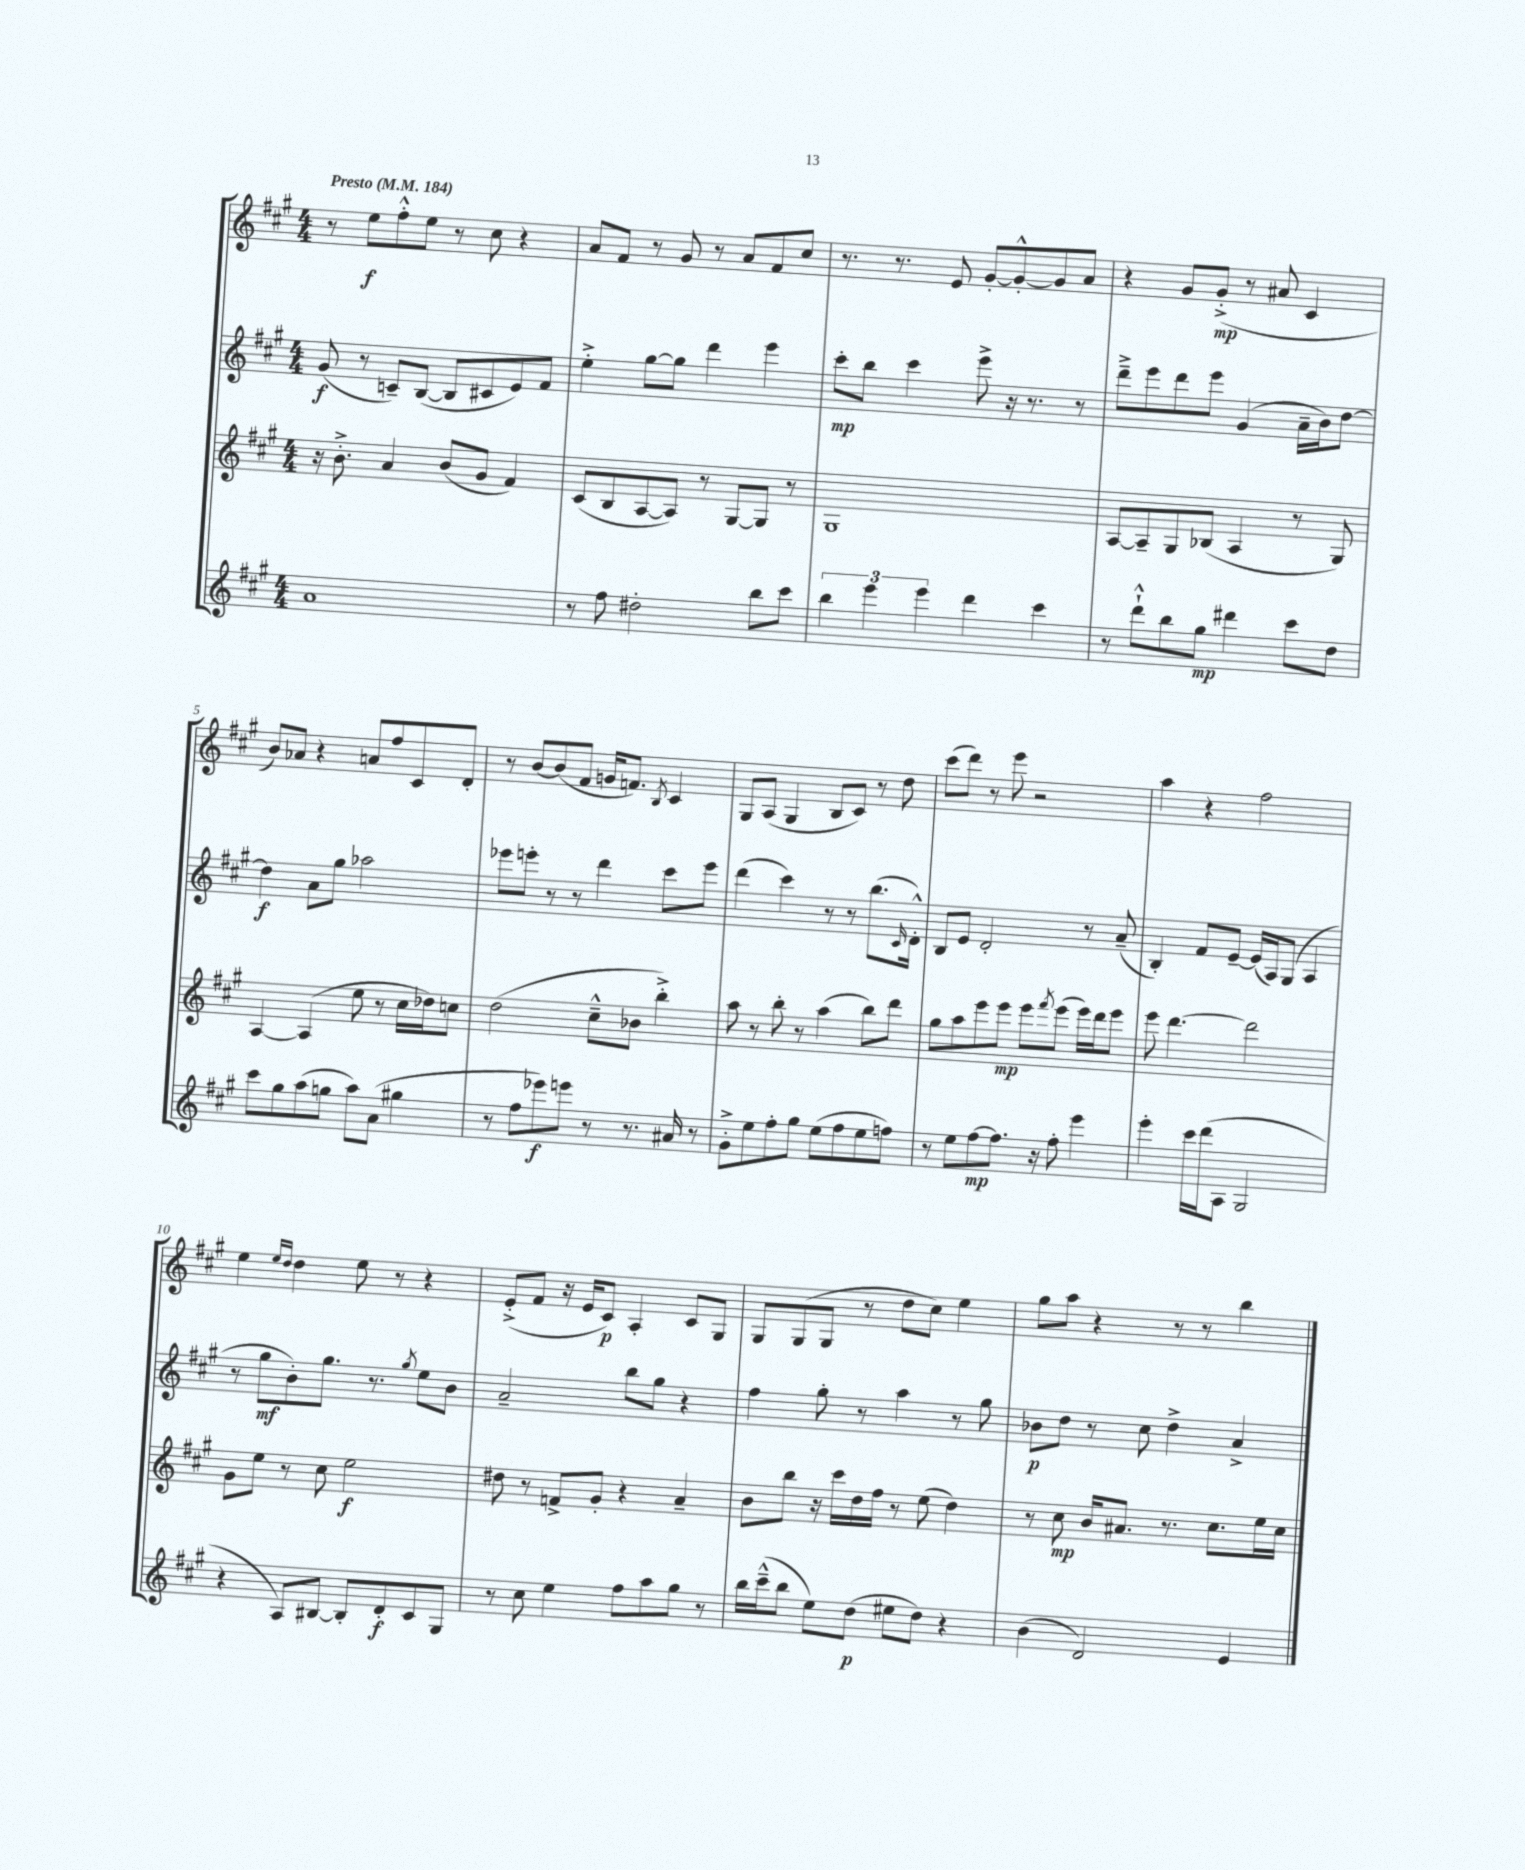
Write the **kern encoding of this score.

**kern	**kern	**kern	**kern
*staff4	*staff3	*staff2	*staff1
*clefG2	*clefG2	*clefG2	*clefG2
*k[f#c#g#]	*k[f#c#g#]	*k[f#c#g#]	*k[f#c#g#]
*M4/4	*M4/4	*M4/4	*M4/4
*MM184	*MM184	*MM184	*MM184
1a	16r	(8g#/	8r
.	8.b'^\	.	.
.	.	8r	8ee\L
.	4a/	8c~/L)	8ff#'^^\
.	.	([8B/J	8ee\J
.	(8b/L	8B/]L	8r
.	8g#/J	8c#/	8cc#\
.	4f#/)	8e/)	4r
.	.	8f#/J	.
=	=	=	=
8r	(8c#/L	4ee'^\	8a/L
8ff#\	8B/	.	8f#/J
2dd#'\	[8A/	[8gg#\L	8r
.	8A/]J)	8gg#\]J	8g#/
.	8r	4ddd\	8r
.	[8G#/L	.	8a/L
8bb\L	8G#/]J	4eee\	8f#/
8ccc#\J	8r	.	8cc#/J
=	=	=	=
6bb\	1G#	8ccc#'\L	8.r
.	.	8bb\J	.
6eee\	.	.	.
.	.	.	8.r
.	.	4ccc#\	.
6eee\	.	.	.
.	.	.	8e/
4ddd\	.	8eee^\	[8g#'/L
.	.	16r	8g#'^^/_
.	.	8.r	.
4ccc#\	.	.	8g#/]
.	.	8r	8a/J
=	=	=	=
8r	[8A/L	8ddd~^\L	4r
8ddd`^^\L	8A~/]	8eee\	.
8bb\	8G#/	8ddd\	8g#/L
8gg#\J	(8B-/J	8eee\J	(8g#'^/J
4ddd#\	4A/	(4g#/	8r
.	.	.	8a#/
8ccc#\L	8r	16a~\LL	4c#/
.	.	16b\J)	.
8dd\J	8G#/)	[8dd\J	.
=	=	=	=
8ccc#\L	[4A/	4dd\]	8b/L)
8gg#\	.	.	8a-/J
(8aa\	(4A/]	8a\L	4r
8gg\J	.	8gg#\J	.
8aa\L)	8ee\	2aa-\	8a/L
(8a\J	8r	.	8ff#/
4gg#\	16cc#\LL	.	8c#/
.	16dd-\J)	.	.
.	8cc\J	.	8d'/J
=	=	=	=
8r	(2dd\	8eee-\L	8r
8ff#\L	.	8eee'\J	[8b/L
8eee-\)	.	8r	(8b/]
8eee\J	.	8r	8f#/J
8r	8cc#~^^\L	4ddd\	16g/LK
.	.	.	8.f/J)
8.r	8b-\J	.	.
.	.	.	8qB/
.	4bb'^\)	8ccc#\L	4c#/
16a#/	.	.	.
8r	.	8eee\J	.
=	=	=	=
8g#'^\L	8aa\	(4ddd\	8G#/L
8ee\	8r	.	(8A/J
8ff#'\	8bb'\	4ccc#\)	4G#/
8gg#\J	8r	.	.
(8ee\L	(4aa\	8r	8B/L
8ff#\	.	8r	8c#/J)
8ee\	8bb\L)	(8.bb\L	8r
8ff\J)	8ddd\J	.	8dd\
.	.	16qqc#/	.
.	.	16d'^^\Jk)	.
=	=	=	=
8r	8gg#\L	8B/L	(8ccc#\L
8ee\L	8aa\	8e/J	8ddd\J)
[8ff#\	8eee\	2d'/	8r
8.ff#\]J	8eee\J	.	8eee\
.	8eee\L	.	2r
16r	.	.	.
.	8qfff#/	.	.
8ff#'\	(8eee\J	.	.
4eee\	16eee\LL)	8r	.
.	16ddd\J	.	.
.	8eee\J	(8a~/	.
=	=	=	=
4eee'\	8eee\	4B'/)	4aa\
.	[4.ddd\	.	.
16ccc#\LL	.	8f#/L	4r
(16ddd\J	.	.	.
8A\J	.	[8e~/J	.
2G#/	2ddd\]	(16e/]LL	2ff#\
.	.	16A/J)	.
.	.	(8G#/J	.
.	.	4A/	.
=	=	=	=
4r	8g#\L	8r	4ee\
.	8ee\J	8gg#\L	.
.	.	.	16qqee/LL
.	.	.	16qqdd/JJ
8A/L)	8r	8b'\)	4dd\
[8B#/J	8cc#\	8.gg#\J	.
8B#'/]L	2ee\	.	8ee\
.	.	8.r	.
8d'/	.	.	8r
.	.	8qgg#/	.
8c#/	.	8ee\L	4r
8G#/J	.	8b\J	.
=	=	=	=
8r	8dd#\	2a~/	(8e'^/L
8cc#\	8r	.	8f#/J
4ee\	8f^/L	.	16r
.	.	.	16e/LK
.	8g#'/J	.	8c#/J)
8ff#\L	4r	8bb\L	4A'/
8aa\	.	8gg#\J	.
8gg#\J	4a~/	4r	8c#/L
8r	.	.	8G#/J
=	=	=	=
16bb\LL	8b\L	4ff#\	8G#/L
(16ccc#~^^\J	.	.	.
8bb\J	8bb\J	.	(8G#/
8ee\L)	16r	8gg#'\	8G#/J
.	16ccc#\LL	.	.
(8dd\J	16dd\	8r	8r
.	16ff#\JJ	.	.
8ee#\L	8r	4aa\	8dd\L
8dd\J)	(8ee\	.	8cc#\J)
4r	4dd\)	8r	4ee\
.	.	8gg#\	.
=	=	=	=
(4b\	8r	8b-\L	8gg#\L
.	8cc#\	8dd\J	8aa\J
2d/)	16b/LK	8r	4r
.	8.a#/J	.	.
.	.	8cc#\	.
.	8.r	4dd^\	8r
.	.	.	8r
.	8.cc#\L	.	.
4e/	.	4a^/	4bb\
.	16ee\L	.	.
.	16cc#\JJ	.	.
==	==	==	==
*-	*-	*-	*-
